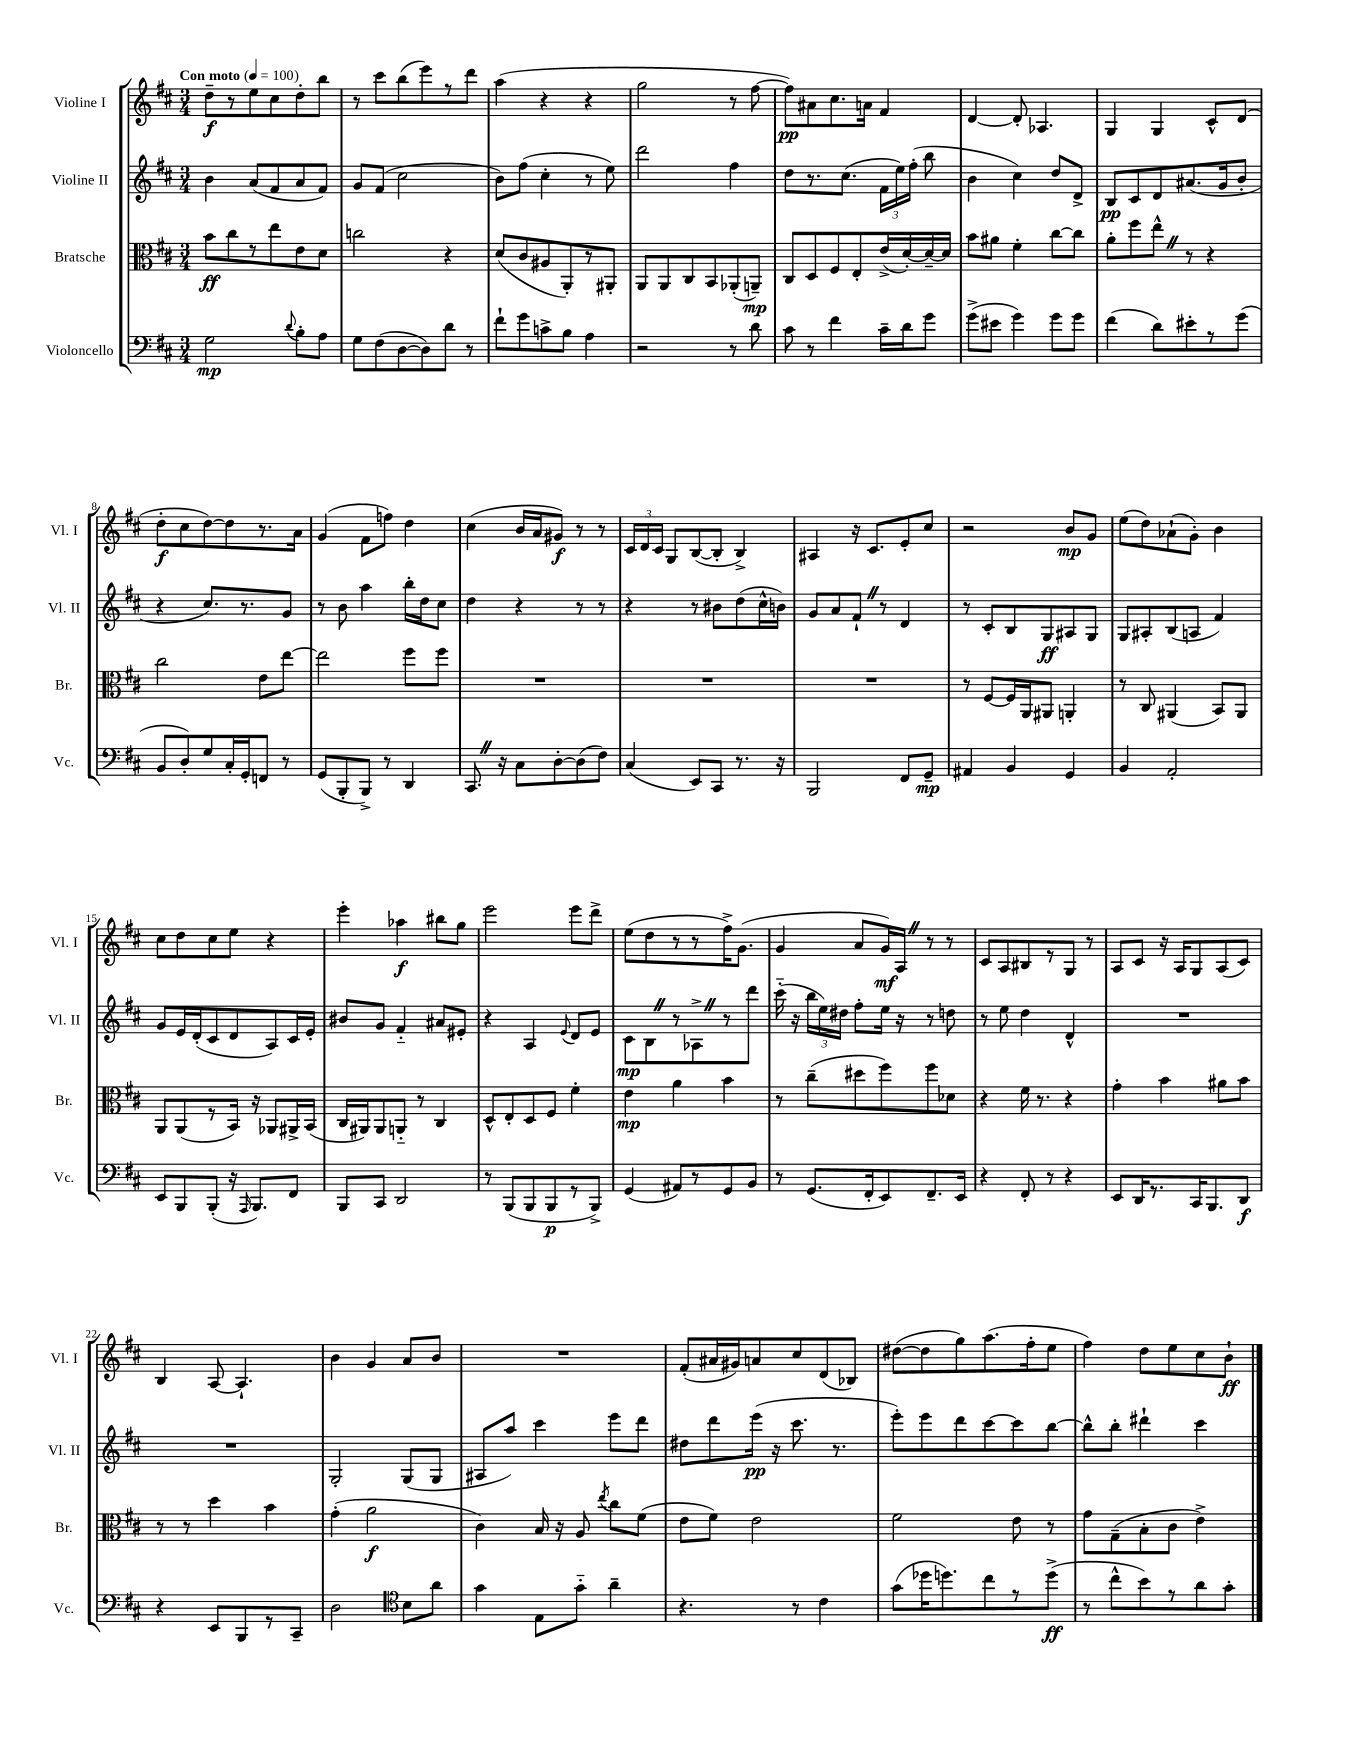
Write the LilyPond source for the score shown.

<<
\new StaffGroup <<
\new Staff = "s0" \with { instrumentName = "Violine I" shortInstrumentName = "Vl. I" } {
    \clef treble \key d \major \numericTimeSignature \time 3/4 \tempo "Con moto" 4 = 100
    \autoBeamOff d''8[--\f r8 e''8 cis''8 d''8-. b''8] |
    r8 cis'''8[ b''8( e'''8) r8 d'''8] |
    a''4( r4 r4 |
    g''2 r8 fis''8~ |
    fis''8[\pp) ais'8 cis''8. a'16] fis'4 |
    d'4~ d'8-. aes4. |
    g4 g4 cis'8[-^ d'8]( |
    d''8[-.\f cis''8 d''8~) d''8 r8. a'16] |
    g'4( fis'8[ f''8]) d''4 |
    cis''4( b'16[ a'16 gis'8]\f) r8 r8 |
    \tuplet 3/2 { cis'16[ d'16 cis'16] } g8[ b8~( b8]-. b4->) |
    ais4 r16 cis'8.[ e'8-. cis''8] |
    r2 b'8[\mp g'8] |
    e''8[( d''8) aes'8-!( g'8]-.) b'4 |
    cis''8[ d''8 cis''8 e''8] r4 |
    e'''4-. aes''4\f bis''8[ g''8] |
    e'''2 e'''8[ d'''8]-> |
    e''8[( d''8 r8 r8 fis''16->) g'8.]( |
    g'4 a'8[ g'16\mf) a16] \once \override BreathingSign.text = \markup { \musicglyph "scripts.caesura.straight" } \breathe r8 r8 |
    cis'8[ a8 bis8 r8 g8] r8 |
    a8[ cis'8] r16 a16[ g8 a8( cis'8]) |
    b4 a8~ a4.-! |
    b'4 g'4 a'8[ b'8] |
    R2. |
    fis'8[-.( ais'16 gis'16) a'8 cis''8 d'8( bes8]) |
    dis''8[~( dis''8 g''8) a''8.( fis''16-. e''8] |
    fis''4) d''8[ e''8 cis''8 b'8]-!\ff \bar "|." |
}
\new Staff = "s1" \with { instrumentName = "Violine II" shortInstrumentName = "Vl. II" } {
    \clef treble \key d \major \numericTimeSignature \time 3/4
    \autoBeamOff b'4 a'8[( fis'8 a'8 fis'8]) |
    g'8[ fis'8]( cis''2 |
    b'8[) fis''8]( cis''4-. r8 e''8) |
    d'''2 fis''4 |
    d''8[ r8. cis''8.]( \tuplet 3/2 { fis'16[ e''16) fis''16]-.( } b''8 |
    b'4 cis''4) d''8[ d'8]-> |
    b8[\pp cis'8 d'8 ais'8.( g'16 b'8]-. |
    r4 cis''8.[) r8. g'8] |
    r8 b'8 a''4 b''16[-. d''16 cis''8] |
    d''4 r4 r8 r8 |
    r4 r8 bis'8[ d''8( cis''16-^ b'16]) |
    g'8[ a'8 fis'8]-! \once \override BreathingSign.text = \markup { \musicglyph "scripts.caesura.straight" } \breathe r8 d'4 |
    r8 cis'8[-. b8 g8\ff ais8 g8] |
    g8[ ais8-. b8( a8] fis'4) |
    g'8[ e'16 d'16-.( cis'8 d'8 a8) cis'16 e'16]-. |
    bis'8[ g'8] fis'4-_ ais'8[ eis'8]-. |
    r4 a4 \appoggiatura { e'8 } d'8[ e'8] |
    cis'8[\mp b8 \once \override BreathingSign.text = \markup { \musicglyph "scripts.caesura.straight" } \breathe r8 aes8-> \once \override BreathingSign.text = \markup { \musicglyph "scripts.caesura.straight" } \breathe r8 d'''8] |
    cis'''16-_( r16 \tuplet 3/2 { b''16[ e''16) dis''16] } fis''8[-. e''16] r16 r8 d''8 |
    r8 e''8 d''4 d'4-^ |
    R2. |
    R2. |
    g2-. g8[( g8] |
    ais8[ a''8]) cis'''4 e'''8[ d'''8] |
    dis''8[ d'''8 e'''16]\pp( r16 cis'''8. r8. |
    e'''8[-.) e'''8 d'''8 cis'''8~ cis'''8 b''8]~ |
    b''8[-^ b''8]-. dis'''4-! cis'''4 \bar "|." |
}
\new Staff = "s2" \with { instrumentName = "Bratsche" shortInstrumentName = "Br." } {
    \clef alto \key d \major \numericTimeSignature \time 3/4
    \autoBeamOff b'8[\ff cis''8 r8 e''8 e'8 d'8] |
    c''2 r4 |
    d'8[( cis'8 ais8 a,8-.) r8 ais,8]-. |
    a,8[ a,8 cis8 b,8 aes,8-.( a,8]--\mp) |
    cis8[ d8 fis8 e8-. e'16->( d'16~-.) d'16~-- d'16] |
    b'8[ ais'8] fis'4-. cis''8[~ cis''8] |
    a'8[-. fis''8 e''8]-^ \once \override BreathingSign.text = \markup { \musicglyph "scripts.caesura.straight" } \breathe r8 r4 |
    cis''2 e'8[ e''8]~ |
    e''2 fis''8[ fis''8] |
    R2. |
    R2. |
    R2. |
    r8 fis8[~ fis16 a,16 ais,8] a,4-. |
    r8 cis8 ais,4( b,8[) ais,8] |
    a,8[ a,8( r8 b,16]) r16 aes,8[ ais,16-> b,16]( |
    cis16[ ais,16) ais,8 a,8]-_ r8 cis4 |
    d8[-^ e8-. d8 fis8] fis'4-. |
    e'4\mp a'4 b'4 |
    r8 cis''8[--( dis''8 fis''8) fis''8 des'8] |
    r4 fis'16 r8. r4 |
    g'4-. b'4 ais'8[ b'8] |
    r8 r8 d''4 b'4 |
    g'4-.( a'2\f |
    cis'4) b16 r16 a8 \acciaccatura { e''8 } cis''8[ fis'8]( |
    e'8[ fis'8]) e'2 |
    fis'2 e'8 r8 |
    g'8[ g8--( b8-. cis'8] e'4->) \bar "|." |
}
\new Staff = "s3" \with { instrumentName = "Violoncello" shortInstrumentName = "Vc." } {
    \clef bass \key d \major \numericTimeSignature \time 3/4
    \autoBeamOff g2\mp \appoggiatura { d'8 } b8[-. a8] |
    g8[ fis8( d8~ d8) d'8] r8 |
    fis'8[-! g'8 c'8-> b8] a4 |
    r2 r8 d'8 |
    cis'8 r8 fis'4 cis'16[-- d'16 g'8] |
    g'8[->( eis'8] g'4) g'8[ g'8] |
    fis'4( d'8[) eis'8-. r8 g'8]( |
    b,8[ d8-.) g8 cis16-. g,16-. f,8] r8 |
    g,8[( b,,8-. b,,8]->) r8 d,4 |
    cis,8. \once \override BreathingSign.text = \markup { \musicglyph "scripts.caesura.straight" } \breathe r16 cis8[ d8~-. d8( fis8]) |
    cis4( e,8[) cis,8] r8. r16 |
    b,,2 fis,8[ g,8]--\mp |
    ais,4 b,4 g,4 |
    b,4 a,2-. |
    e,8[ b,,8 b,,8]-.( r16 \grace { a,,16 } b,,8.[) fis,8] |
    b,,8[ cis,8] d,2 |
    r8 b,,8[( b,,8 b,,8\p r8 b,,8]->) |
    g,4( ais,8[) r8 g,8 b,8] |
    r8 g,8.[( fis,16-. e,8) fis,8.-- e,16] |
    r4 fis,8-. r8 r4 |
    e,8[ d,16 r8. cis,16 b,,8. d,8]\f |
    r4 e,8[ b,,8 r8 cis,8]-- |
    d2 \clef tenor b8[ a'8] |
    g'4 e8[ g'8]-_ a'4-- |
    r4. r8 cis'4 |
    g'8[( des''16 d''8.) cis''8 r8 d''8]->\ff( |
    r8 cis''8[-^ b'8) r8 a'8 g'8]-. \bar "|." |
}
>>
>>
